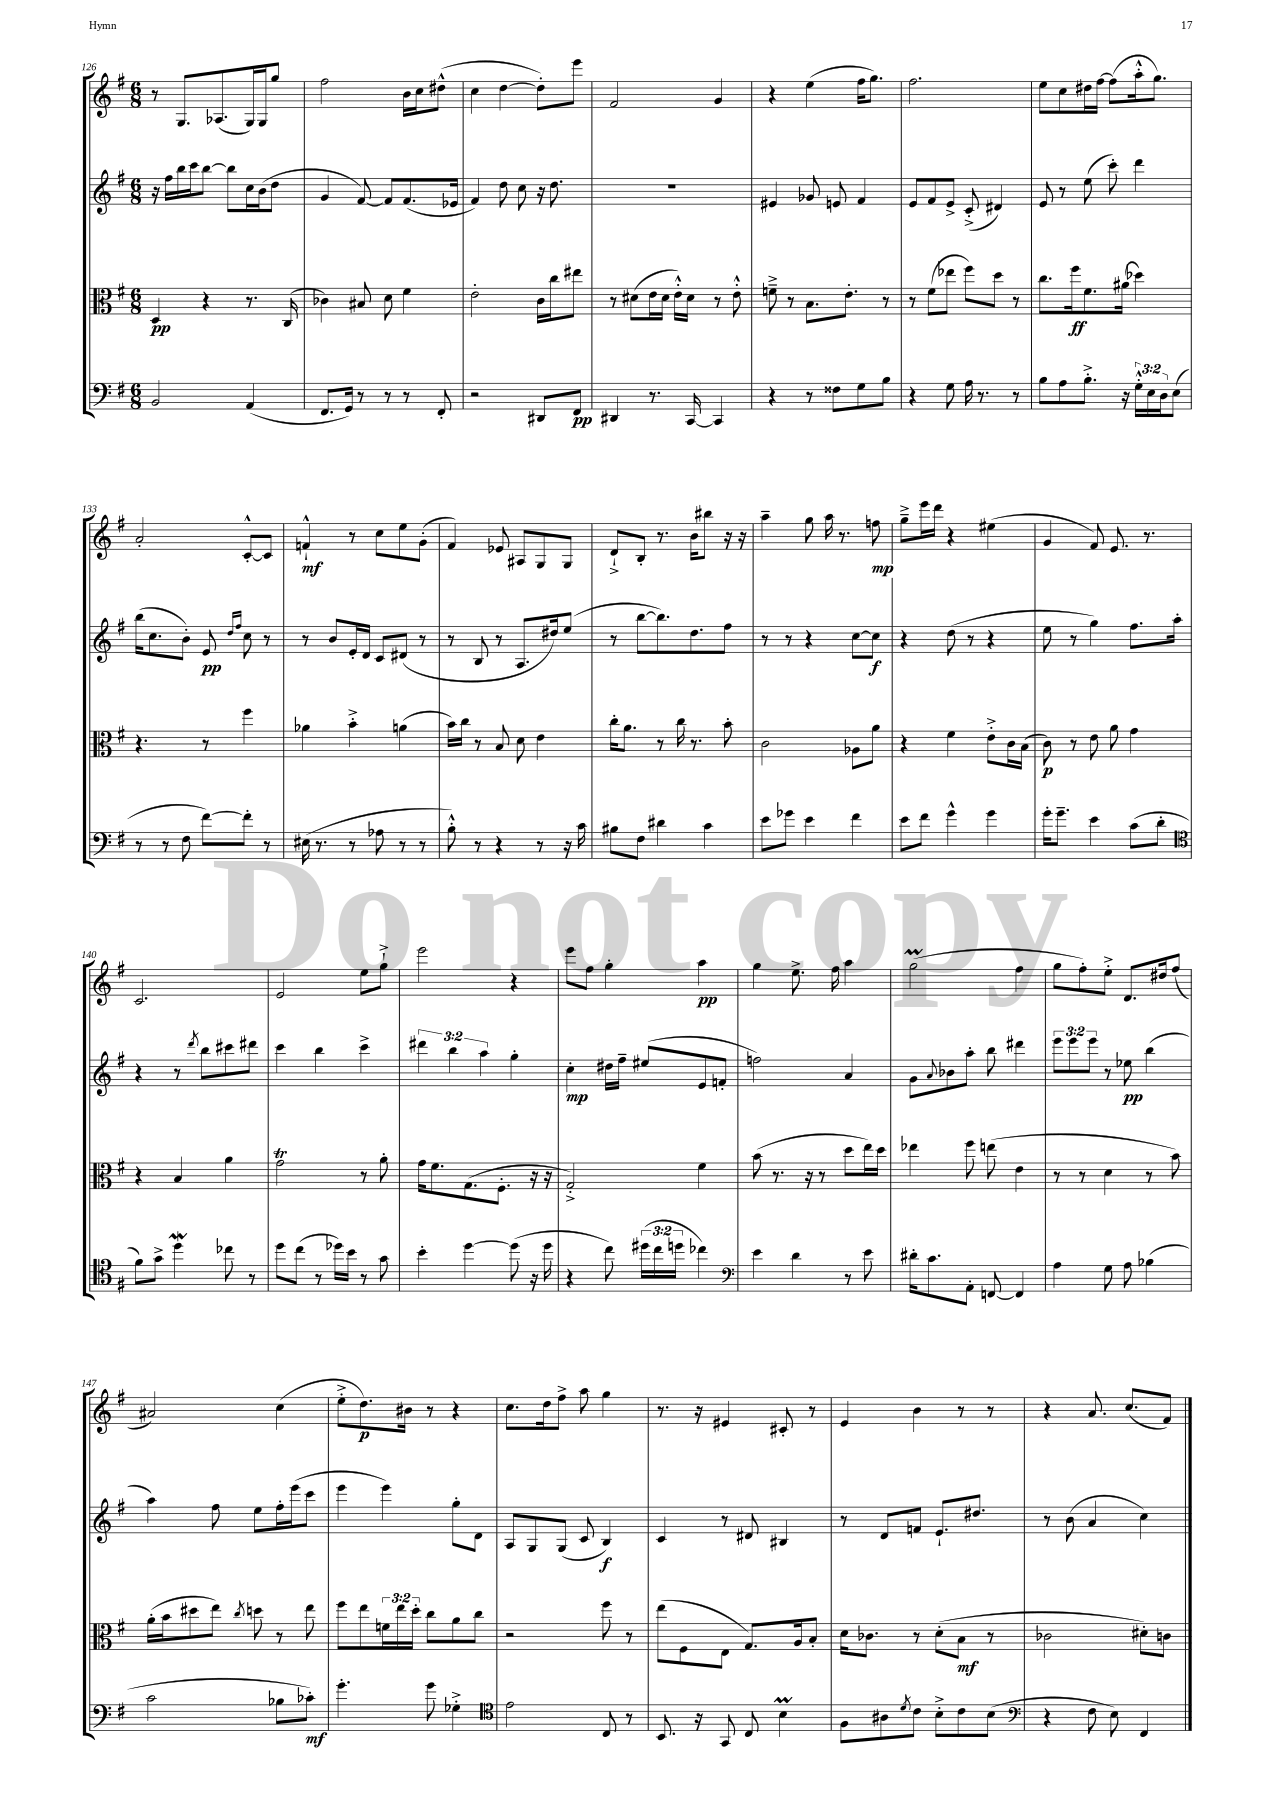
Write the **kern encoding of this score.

**kern	**kern	**kern	**kern
*staff4	*staff3	*staff2	*staff1
*clefF4	*clefC3	*clefG2	*clefG2
*k[f#]	*k[f#]	*k[f#]	*k[f#]
*M6/8	*M6/8	*M6/8	*M6/8
2BB	4D	16r	8r
.	.	16ff#	.
.	.	16bb	8.G
.	.	16ccc	.
.	4r	[8bb	.
.	.	.	(8.A-
.	.	8bb]	.
(4AA	8.r	16cc	16G)
.	.	(16b	16G
.	.	8dd	8gg
.	(16C	.	.
=	=	=	=
8.FF#	4c-)	4g	2ff#
16GG)	.	.	.
8r	8B#	[8f#)	.
8r	8d	8f#]	.
8r	4f#	(8.f#	16b
.	.	.	16cc
8FF#'	.	.	(8dd#^^
.	.	16e-	.
=	=	=	=
2r	2e'	4f#)	4cc
.	.	8dd	[4dd
.	.	8cc	.
8DD#	16c	16r	8dd'])
.	16cc	8.dd	.
8FF#	8ee#	.	8eee
=	=	=	=
4DD#	8r	2.r	2f#
.	(8d#	.	.
8.r	16e	.	.
.	16d#	.	.
.	16e'^^)	.	.
[16CC	16d#	.	.
4CC]	8r	.	4g
.	8e'^^	.	.
=	=	=	=
4r	8f~^	4e#	4r
.	8r	.	.
8r	8.B	8g-	(4ee
8F##	.	8e	.
.	8.e'	.	.
8G	.	4f#	16ff#
.	.	.	8.gg)
8B	8r	.	.
=	=	=	=
4r	8r	8e	2.ff#
.	(8f#	8f#	.
8G	8ee-	8e^	.
16A	8ff#)	(8c'^	.
8.r	.	.	.
.	8dd	4d#)	.
8r	8r	.	.
=	=	=	=
8B	8.cc	8e	8ee
8A	.	8r	8cc
.	16ff#	.	.
8.B'^	8.f#	(8ee	16dd#
.	.	.	[16ff#
.	.	8ccc')	(8ff#]
16r	(16a#	.	.
24G'^^	4dd-)	4ddd	16aa'^^
24E	.	.	.
.	.	.	8.gg)
24D	.	.	.
(8E	.	.	.
=	=	=	=
8r	4.r	(16bb	2a'
.	.	8.cc	.
8r	.	.	.
8F#	.	8b')	.
[8f#)	8r	8e	.
.	.	16qqdd	.
.	.	16qqff#	.
8f#']	4ff#	8cc	[8c'^^
8r	.	8r	8c]
=	=	=	=
(16E#	4a-	8r	4f`^^
8.r	.	.	.
.	.	8b	.
8r	4b'^	16e'	8r
.	.	16d	.
8A-	.	8c	8cc
8r	(4a	(8d#	8ee
8r	.	8r	(8g'
=	=	=	=
8B'^^)	16b)	8r	4f#)
.	16cc	.	.
8r	8r	8B	.
4r	8B	8r	8e-
.	8d	8.A	8A#
8r	4e	.	8G
.	.	16dd#)	.
16r	.	(8ee	8G
16c	.	.	.
=	=	=	=
8B#	16cc'	8r	8d`^
.	8.a	.	.
8F#	.	[8bb	8B'
4d#	8r	8.bb])	8.r
.	16cc	.	.
.	8.r	8.dd	16b
4c	.	.	8bb#
.	8b'	8ff#	16r
.	.	.	16r
=	=	=	=
8e	2c	8r	4aa~
8g-	.	8r	.
4e	.	4r	8gg
.	.	.	16aa
.	.	.	8.r
4f#	8A-	[8cc	.
.	8a	8cc]	8ff
=	=	=	=
8e	4r	4r	8gg~^
8f#	.	.	16eee
.	.	.	16ddd
4g^^	4f#	(8dd	4r
.	.	8r	.
4g	8e'^	4r	(4ee#
.	16c	.	.
.	(16B	.	.
=	=	=	=
16g'	8c)	8ee	4g
8.g~	.	.	.
.	8r	8r	.
4e	8e	4gg)	8f#)
.	8a	.	8.e
(8c	4g	8.ff#	.
.	.	.	8.r
8d'	.	.	.
.	.	16aa'	.
=	=	=	=
*clefC4	*	*	*
8f#)	4r	4r	2.c
8g^	.	.	.
4dd	4B	8r	.
.	.	8qddd	.
.	.	8bb	.
8cc-	4a	8ccc#	.
8r	.	8ddd#	.
=	=	=	=
8dd	2g	4ccc	2e
(8cc	.	.	.
8r	.	4bb	.
16dd-)	.	.	.
16b	.	.	.
8r	8r	4ccc^	8ee
8g	8a'	.	8gg`^
=	=	=	=
4b'	16g	6ddd#	2eee
.	8.f#	.	.
.	.	6bb	.
[4dd	(8.G	.	.
.	.	6aa	.
.	8.F#'	.	.
(8dd]	.	4gg'	4r
16r	16r	.	.
16dd	16r	.	.
=	=	=	=
4r	2G'^)	4cc'	8eee
.	.	.	8ff#
8cc)	.	16dd#	4gg'
.	.	16ff#~	.
(24dd#	.	(8ee#	.
24cc	.	.	.
24dd	.	.	.
4cc-)	4f#	8e	4aa
.	.	8f'	.
=	=	=	=
*clefF4	*	*	*
4e	(8b	2ff)	4gg
.	8.r	.	.
4d	.	.	8.ee^
.	16r	.	.
.	8r	.	.
.	.	.	16ff#
8r	8dd	4a	4aa
8e	16ee)	.	.
.	16dd	.	.
=	=	=	=
16d#'	4ee-	8g	(2gg
8.c	.	.	.
.	.	8qqa	.
.	.	8b-	.
8AA'	8ff#	8aa'	.
[8FF	(8ee	8bb	.
4FF]	4e	4ddd#	4ff#
=	=	=	=
4A	8r	12eee	8gg
.	.	12eee	.
.	8r	.	8ff#')
.	.	12eee	.
8G	4d	8r	8ee'^
8A	.	8ee-	8.d
(4B-	8r	(4bb	.
.	.	.	16dd#
.	8b)	.	(8ff#
=	=	=	=
2c	(16a'	4aa)	2a#)
.	16b	.	.
.	8dd#	.	.
.	8ee)	8ff#	.
.	8qcc	.	.
.	8dd	8ee	.
8B-	8r	16ff#'	(4cc
.	.	(16eee	.
8c-')	8ee	8ccc	.
=	=	=	=
4.g'	8ff#	4eee	8ee'^
.	8ee	.	8.dd)
.	24f	4eee)	.
.	24ee	.	.
.	.	.	16b#
.	24dd'	.	.
8g	8cc	.	8r
4G-'^	8a	8gg'	4r
.	8cc	8d	.
=	=	=	=
*clefC4	*	*	*
2e	2r	8A	8.cc
.	.	8G	.
.	.	.	16dd
.	.	(8G	8ff#^
.	.	8c	8aa
8C	8ff#	4B)	4gg
8r	8r	.	.
=	=	=	=
8.BB	(8ee	4c	8.r
.	8F#	.	.
16r	.	.	16r
8GG	8E	8r	4e#
8C	8.G)	8d#	.
4B	.	4B#	8c#'
.	16A	.	.
.	8B'	.	8r
=	=	=	=
8F#	16d	8r	4e
.	8.c-	.	.
8A#	.	8d	.
8qd	.	.	.
8c	8r	8f	4b
8B'^	(8d'	8.e`	.
8c	8B	.	8r
.	.	8.dd#	.
(8B	8r	.	8r
=	=	=	=
*clefF4	*	*	*
4r	2c-	8r	4r
.	.	(8b	.
8F#	.	4a	8.a
8E)	.	.	.
.	.	.	(8.cc
4FF#	8d#')	4cc)	.
.	8c	.	8f#)
==	==	==	==
*-	*-	*-	*-
